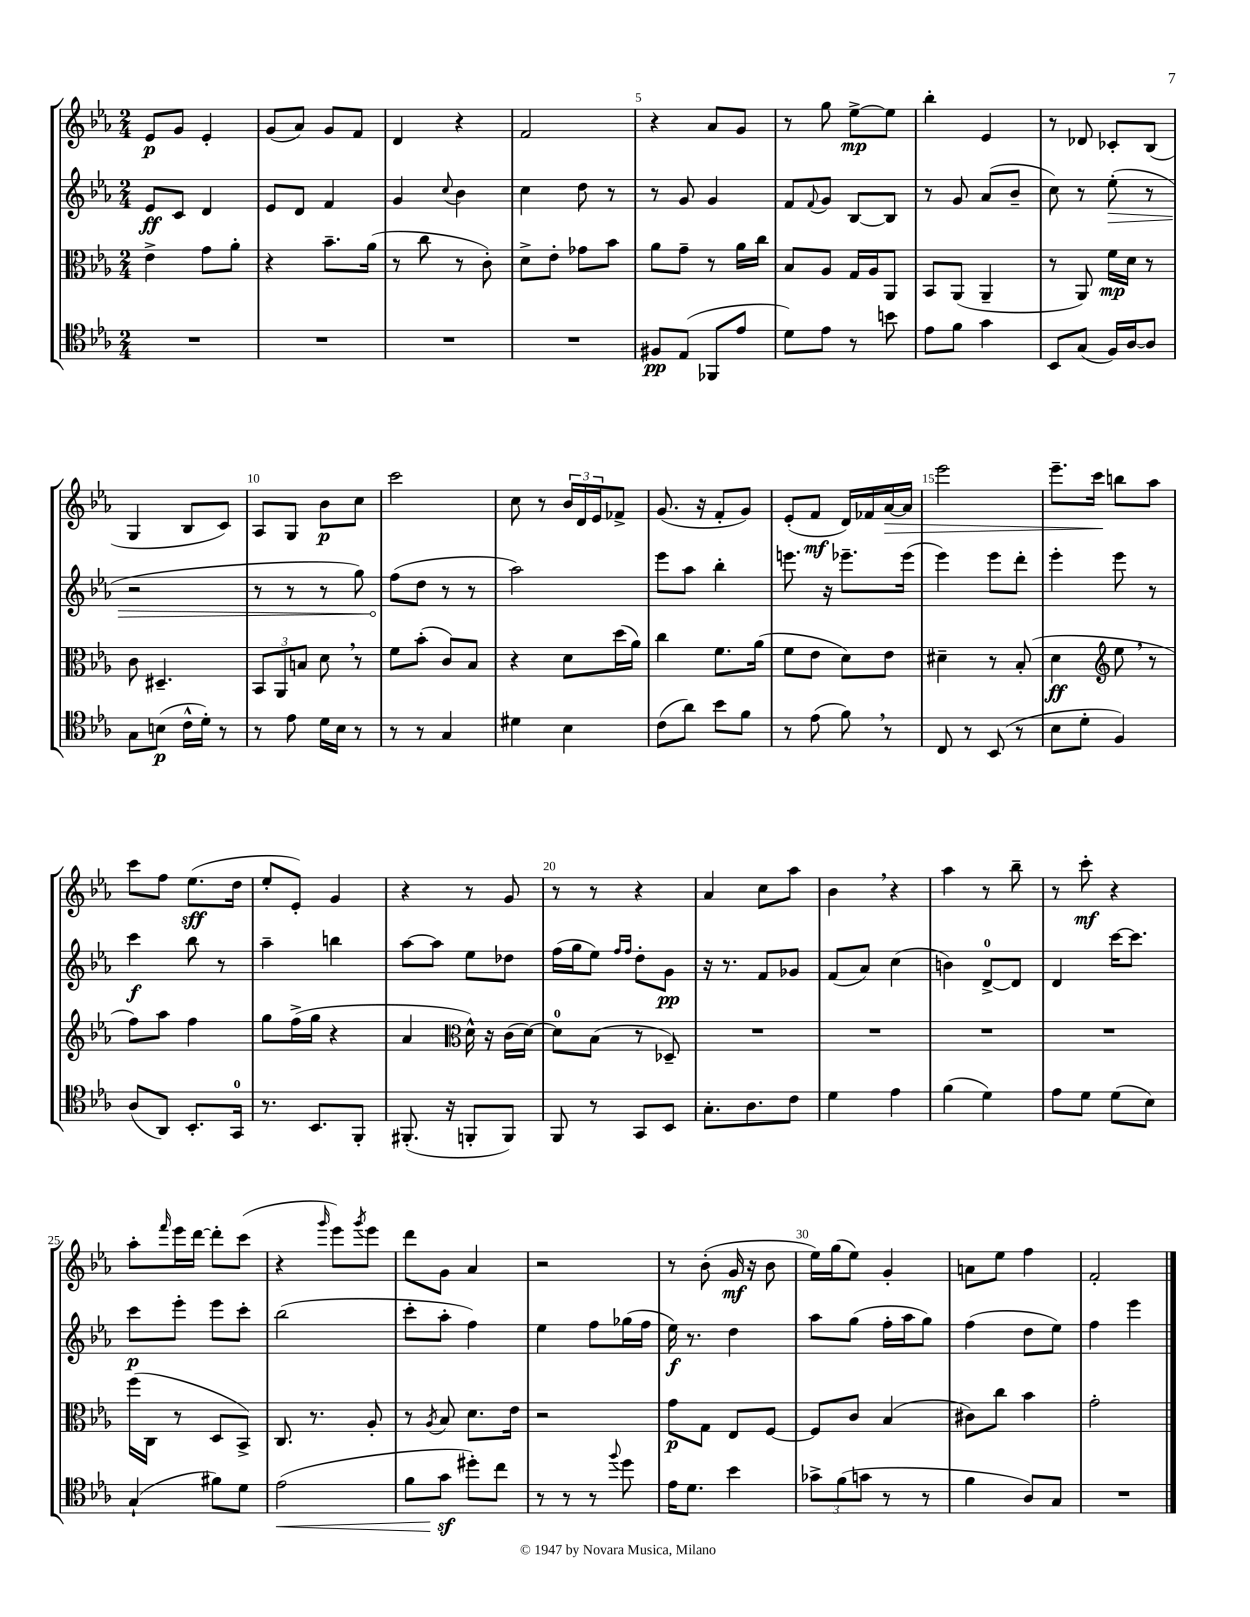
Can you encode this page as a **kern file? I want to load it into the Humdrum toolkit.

**kern	**dynam	**kern	**dynam	**kern	**dynam	**kern	**dynam
*part4	*part4	*part3	*part3	*part2	*part2	*part1	*part1
*staff4	*staff4	*staff3	*staff3	*staff2	*staff2	*staff1	*staff1
*clefC4	*	*clefC3	*	*clefG2	*	*clefG2	*
*k[b-e-a-]	*	*k[b-e-a-]	*	*k[b-e-a-]	*	*k[b-e-a-]	*
*M2/4	*	*M2/4	*	*M2/4	*	*M2/4	*
=1	=1	=1	=1	=1	=1	=1	=1
2r	.	4e-^\	.	8e-/L	ff	8e-/L	p
.	.	.	.	8c/J	.	8g/J	.
.	.	8g\L	.	4d/	.	4e-'/	.
.	.	8a-'\J	.	.	.	.	.
=2	=2	=2	=2	=2	=2	=2	=2
2r	.	4r	.	8e-/L	.	(8g/L	.
.	.	.	.	8d/J	.	8a-/J)	.
.	.	8.b-~\L	.	4f/	.	8g/L	.
.	.	.	.	.	.	8f/J	.
.	.	(16a-\Jk	.	.	.	.	.
=3	=3	=3	=3	=3	=3	=3	=3
2r	.	8r	.	4g/	.	4d/	.
.	.	8cc\	.	.	.	.	.
.	.	.	.	8qqcc/	.	.	.
.	.	8r	.	4b-\	.	4r	.
.	.	8c'\)	.	.	.	.	.
=4	=4	=4	=4	=4	=4	=4	=4
2r	.	8d^\L	.	4cc\	.	2f/	.
.	.	8e-'\J	.	.	.	.	.
.	.	8g-X\L	.	8dd\	.	.	.
.	.	8b-\J	.	8r	.	.	.
=5	=5	=5	=5	=5	=5	=5	=5
8F#X/L	pp	8a-\L	.	8r	.	4r	.
(8E-/J	.	8g~\J	.	8g/	.	.	.
8FF-X/L	.	8r	.	4g/	.	8a-/L	.
8e-/J	.	16a-\LL	.	.	.	8g/J	.
.	.	16cc\JJ	.	.	.	.	.
=6	=6	=6	=6	=6	=6	=6	=6
8d\L)	.	8B-/L	.	8f/L	.	8r	.
.	.	.	.	8qqf/	.	.	.
8e-\J	.	8A-/J	.	8g/J	.	8gg\	.
8r	.	16G/LL	.	[8B-/L	.	[8ee-^\L	mp
.	.	16A-/J	.	.	.	.	.
8bn\	.	8AA-/J	.	8B-/J]	.	8ee-\J]	.
=7	=7	=7	=7	=7	=7	=7	=7
8e-\L	.	8BB-/L	.	8r	.	4bb-'\	.
8f\J	.	(8AA-/J	.	8g/	.	.	.
4g\	.	4AA-~/	.	(8a-/L	.	4e-/	.
.	.	.	.	8b-~/J	.	.	.
=8	=8	=8	=8	=8	=8	=8	=8
8BB-/L	.	8r	.	8cc\)	.	8r	.
(8G/J	.	8AA-/)	.	8r	.	8d-X/	.
!	!	!	!	!	!LO:HP:b	!	!
16F/LL)	.	16f\LL	mp	(8ee-'\	>	8c-X'/L	.
[16A-/J	.	16d\JJ	.	.	.	.	.
8A-/J]	.	8r	.	8r	.	(8B-/J	.
!!LO:LB:g=z
=9	=9	=9	=9	=9	=9	=9	=9
8G\L	.	8c\	.	2r	.	4G/	.
(8Bn\J	p	4.D#X~/	.	.	.	.	.
16c^^\LL	.	.	.	.	.	8B-/L	.
16d'\JJ)	.	.	.	.	.	.	.
8r	.	.	.	.	.	8c/J)	.
=10	=10	=10	=10	=10	=10	=10	=10
8r	.	12BB-/L	.	8r	.	8A-/L	.
.	.	12AA-/	.	.	.	.	.
8e-\	.	.	.	8r	.	8G/J	.
.	.	12Bn/J	.	.	.	.	.
16d\LL	.	8d,\	.	8r	.	8b-\L	p
16B-\JJ	.	.	.	.	.	.	.
8r	.	8r	.	8gg\)	.	8cc\J	.
=11	=11	=11	=11	=11	=11	=11	=11
8r	.	8f\L	.	(8ff\L	.	2ccc\	.
8r	.	(8b-'\J	.	8dd\J	]	.	.
4G/	.	8c/L)	.	8r	.	.	.
.	.	8B-/J	.	8r	.	.	.
=12	=12	=12	=12	=12	=12	=12	=12
4d#X\	.	4r	.	2aa-\)	.	8cc\	.
.	.	.	.	.	.	8r	.
4B-\	.	8d\L	.	.	.	24b-/LL	.
.	.	.	.	.	.	24d/	.
.	.	.	.	.	.	24e-/J	.
.	.	(16dd\L	.	.	.	8f-X^/J	.
.	.	16a-\JJ)	.	.	.	.	.
=13	=13	=13	=13	=13	=13	=13	=13
(8c\L	.	4cc\	.	8eee-\L	.	(8.g/	.
8a-\J)	.	.	.	8aa-\J	.	.	.
.	.	.	.	.	.	16r	.
8b-\L	.	8.f\L	.	4bb-'\	.	8f'/L	.
8f\J	.	.	.	.	.	8g/J)	.
.	.	(16a-\Jk	.	.	.	.	.
=14	=14	=14	=14	=14	=14	=14	=14
8r	.	8f\L	.	8.eeen\	.	(8e-'/L	.
(8e-\	.	8e-\J	.	.	.	8f/J	mf
.	.	.	.	16r	.	.	.
8f,\)	.	8d\L)	.	8.eee-X~\L	.	16d/LL)	.
.	.	.	.	.	.	16f-X/	.
!	!	!	!	!	!	!	!LO:HP:b
8r	.	8e-\J	.	.	.	[16a-/	>
.	.	.	.	(16eee-\Jk	.	16a-/JJ]	.
=15	=15	=15	=15	=15	=15	=15	=15
8C/	.	4d#X~\	.	4eee-\)	.	2eee-\	.
8r	.	.	.	.	.	.	.
(8BB-/	.	8r	.	8eee-\L	.	.	.
8r	.	(8B-'/	.	8ddd'\J	.	.	.
=16	=16	=16	=16	=16	=16	=16	=16
8B-\L	.	4d\	ff	4eee-'\	.	8.eee-~\L	.
8d'\J	.	.	.	.	.	.	.
.	.	.	.	.	.	16ccc\Jk	.
*	*	*clefG2	*	*	*	*	*
4F/)	.	8ee-,\	.	8eee-\	.	8bbn\L	]
.	.	8r	.	8r	.	8aa-\J	.
!!LO:LB:g=z
=17	=17	=17	=17	=17	=17	=17	=17
(8A-/L	.	8ff\L)	.	4ccc\	f	8ccc\L	.
8AA-/J)	.	8aa-\J	.	.	.	8ff\J	.
8.BB-'/L	.	4ff\	.	8bb-\	.	(8.ee-\L	sff
.	.	.	.	8r	.	.	.
16GG/Jk	.	.	.	.	.	16dd\Jk	.
=18	=18	=18	=18	=18	=18	=18	=18
8.r	.	8gg\L	.	4aa-~\	.	8ee-'/L	.
.	.	(16ff^\L	.	.	.	8e-'/J)	.
8.BB-/L	.	16gg\JJ	.	.	.	.	.
.	.	4r	.	4bbn\	.	4g/	.
8FF'/J	.	.	.	.	.	.	.
=19	=19	=19	=19	=19	=19	=19	=19
(8.FF#X'/	.	4a-/	.	[8aa-\L	.	4r	.
.	.	.	.	8aa-\J]	.	.	.
16r	.	.	.	.	.	.	.
*	*	*clefC3	*	*	*	*	*
8FFn'/L	.	16d^^\)	.	8ee-\L	.	8r	.
.	.	16r	.	.	.	.	.
8FF/J)	.	(16c\LL	.	8dd-X\J	.	8g/	.
.	.	[16d\JJ)	.	.	.	.	.
=20	=20	=20	=20	=20	=20	=20	=20
8FF/	.	8d\L]	.	(16ff\LL	.	8r	.
.	.	.	.	16gg\J	.	.	.
8r	.	(8B-\J	.	8ee-\J)	.	8r	.
.	.	.	.	16qqff/LL	.	.	.
.	.	.	.	16qqff/JJ	.	.	.
8GG/L	.	8r	.	8dd'\L	.	4r	.
8BB-/J	.	8D-X~/)	.	8g\J	pp	.	.
=21	=21	=21	=21	=21	=21	=21	=21
8.G'\L	.	2r	.	16r	.	4a-/	.
.	.	.	.	8.r	.	.	.
8.A-\	.	.	.	.	.	.	.
.	.	.	.	8f/L	.	8cc\L	.
8c\J	.	.	.	8g-X/J	.	8aa-\J	.
=22	=22	=22	=22	=22	=22	=22	=22
4d\	.	2r	.	(8f/L	.	4b-,\	.
.	.	.	.	8a-/J)	.	.	.
4e-\	.	.	.	(4cc\	.	4r	.
=23	=23	=23	=23	=23	=23	=23	=23
(4f\	.	2r	.	4bn\)	.	4aa-\	.
4d\)	.	.	.	[8d^/L	.	8r	.
.	.	.	.	8d/J]	.	8bb-~\	.
=24	=24	=24	=24	=24	=24	=24	=24
8e-\L	.	2r	.	4d/	.	8r	.
8d\J	.	.	.	.	.	8ccc'\	mf
(8d\L	.	.	.	[16ccc\KL	.	4r	.
.	.	.	.	8.ccc\J]	.	.	.
8B-\J)	.	.	.	.	.	.	.
!!LO:LB:g=z
=25	=25	=25	=25	=25	=25	=25	=25
(4G`/	.	(16ff\LL	.	8ccc\L	p	8aa-'\L	.
.	.	16C\JJ	.	.	.	.	.
.	.	.	.	.	.	16qqfff/	.
.	.	8r	.	8eee-'\J	.	16eee-\L	.
.	.	.	.	.	.	[16ddd\JJ	.
8f#X\L)	.	8D/L	.	8eee-\L	.	8ddd'\L]	.
8d\J	.	8BB-^/J)	.	8ccc'\J	.	(8ccc\J	.
=26	=26	=26	=26	=26	=26	=26	=26
!	!LO:HP:b	!	!	!	!	!	!
(2e-\	<	8.C/	.	(2bb-\	.	4r	.
.	.	8.r	.	.	.	.	.
.	.	.	.	.	.	16qqggg/	.
.	.	.	.	.	.	8eee-\L)	.
.	.	.	.	.	.	8qggg/	.
.	.	8A-'/	.	.	.	8eee-\J	.
=27	=27	=27	=27	=27	=27	=27	=27
8f\L	.	8r	.	8ccc'\L	.	8ddd\L	.
.	.	8qA-/	.	.	.	.	.
8gz\J	.	8B-/	.	8aa-'\J	.	8g\J	.
8dd#X'\L)	[	8.d\L	.	4ff\)	.	4a-/	.
8cc\J	.	.	.	.	.	.	.
.	.	16e-\Jk	.	.	.	.	.
=28	=28	=28	=28	=28	=28	=28	=28
8r	.	2r	.	4ee-\	.	2r	.
8r	.	.	.	.	.	.	.
8r	.	.	.	8ff\L	.	.	.
8qqff/	.	.	.	.	.	.	.
8dd\	.	.	.	(16gg-X\L	.	.	.
.	.	.	.	16ff\JJ	.	.	.
=29	=29	=29	=29	=29	=29	=29	=29
16e-\KL	.	8g\L	p	16ee-\)	f	8r	.
8.d\J	.	.	.	8.r	.	.	.
.	.	8G\J	.	.	.	(8b-'\	.
4b-\	.	8E-/L	.	4dd\	.	16g/	mf
.	.	.	.	.	.	16r	.
.	.	[8F/J	.	.	.	8b-\	.
=30	=30	=30	=30	=30	=30	=30	=30
12g-X^\L	.	8F/L]	.	8aa-\L	.	16ee-\LL)	.
.	.	.	.	.	.	(16gg\J	.
(12f\	.	.	.	.	.	.	.
.	.	8c/J	.	(8gg\J	.	8ee-\J)	.
12gn\J	.	.	.	.	.	.	.
8r	.	(4B-/	.	16ff'\LL	.	4g'/	.
.	.	.	.	16aa-\J	.	.	.
8r	.	.	.	8gg\J)	.	.	.
=31	=31	=31	=31	=31	=31	=31	=31
4f\	.	8c#X\L)	.	(4ff\	.	8an\L	.
.	.	8cc\J	.	.	.	8ee-\J	.
8A-/L)	.	4b-\	.	8dd\L	.	4ff\	.
8G/J	.	.	.	8ee-\J)	.	.	.
=32	=32	=32	=32	=32	=32	=32	=32
2r	.	2g'\	.	4ff\	.	2f'/	.
.	.	.	.	4eee-\	.	.	.
==	==	==	==	==	==	==	==
*-	*-	*-	*-	*-	*-	*-	*-
